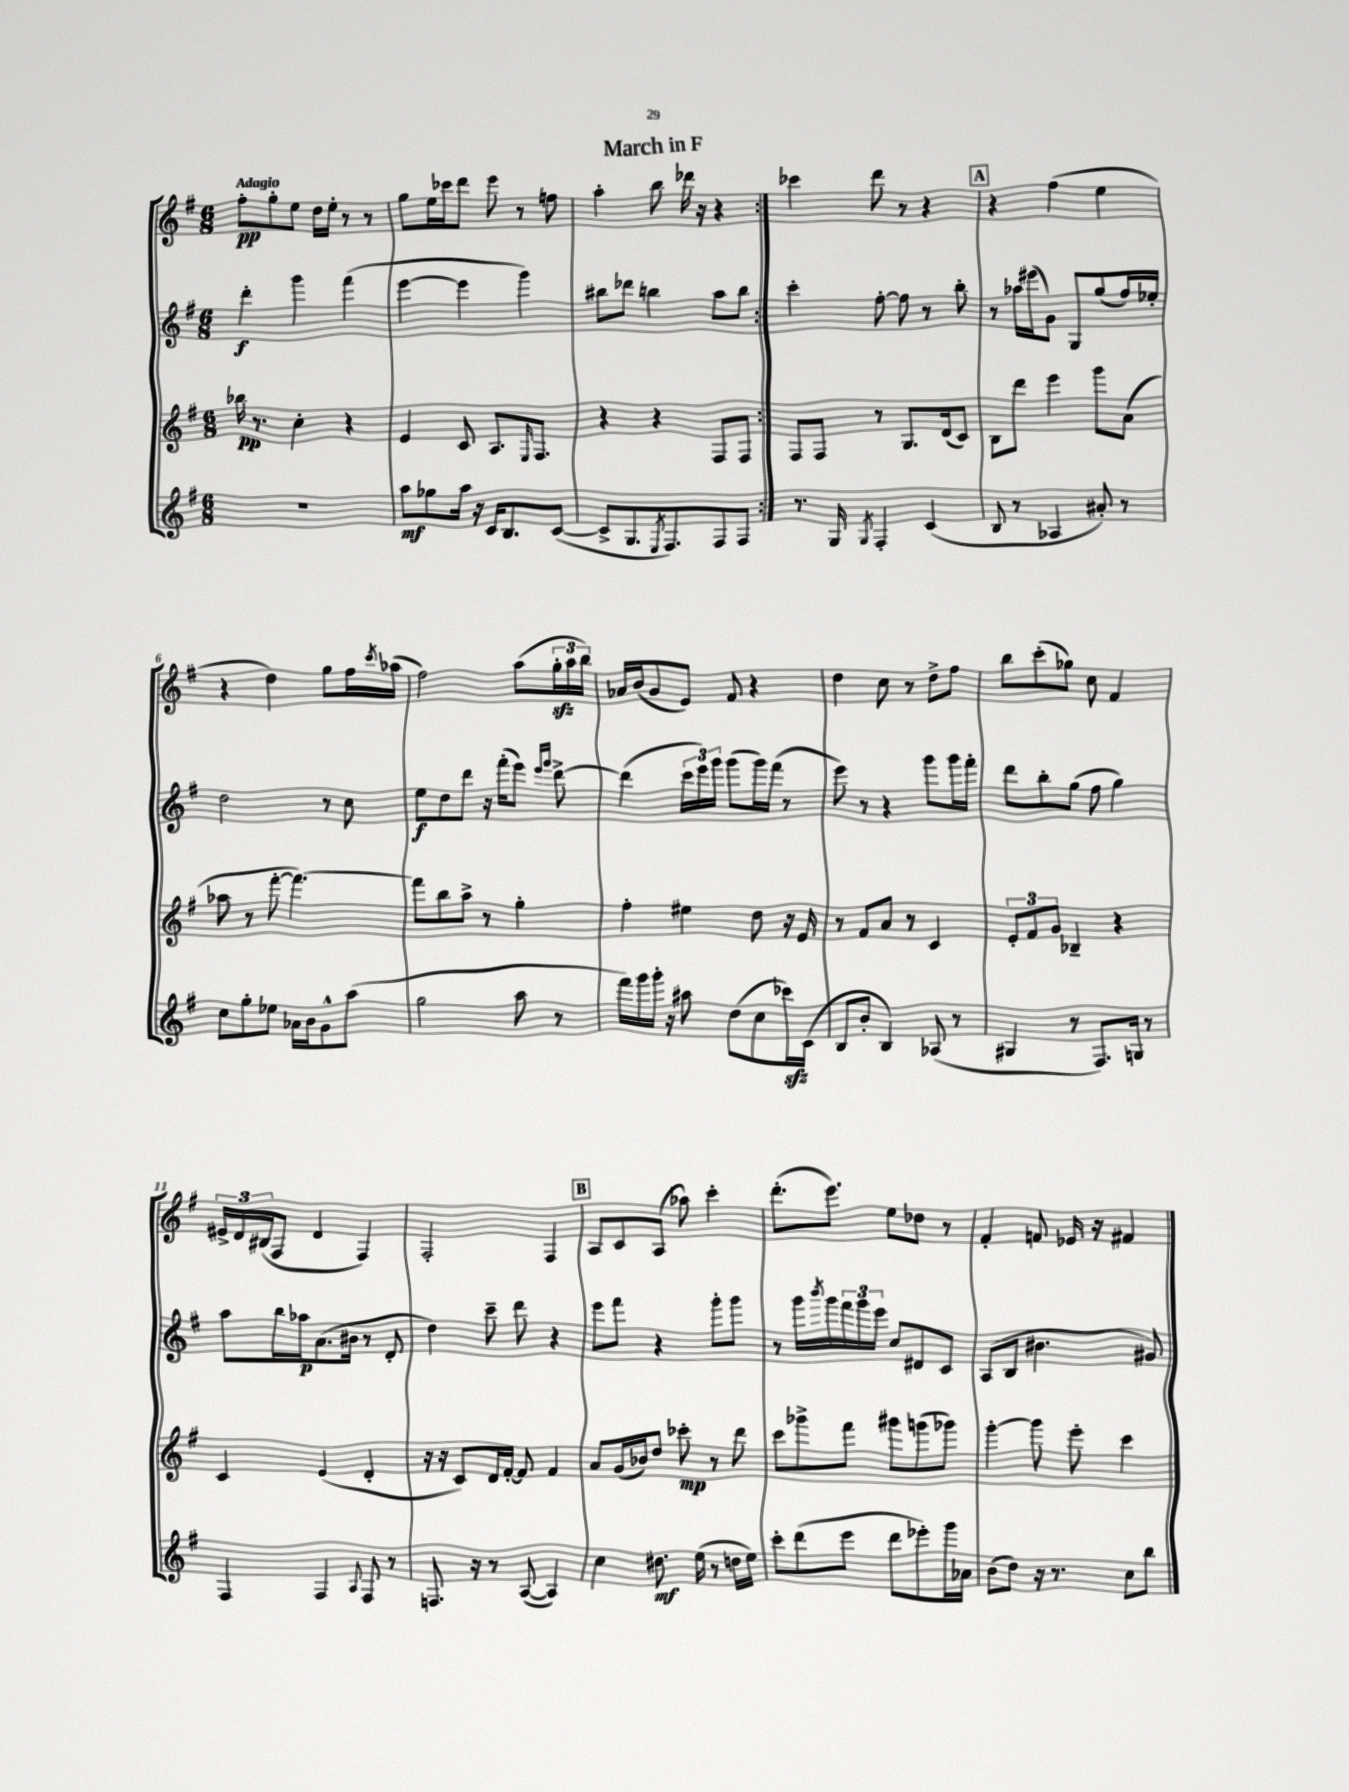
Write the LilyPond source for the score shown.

\header { title = "March in F" }
<<
\new StaffGroup <<
\new Staff = "s0" {
    \clef treble \key g \major \numericTimeSignature \time 6/8 \tempo "Adagio"
    \repeat volta 2 { fis''8-.\pp g''8-. e''8 d''16 e''16-. r8 r8 |
    g''8 e''16 ces'''16 d'''8 e'''8 r8 f''8 |
    a''4-. b''8 des'''16 r16 r4 | }
    ces'''4 d'''8 r8 r4 |
    \mark \markup { \box "A" } r4 fis''4( e''4 |
    r4 d''4) g''8 fis''16 \acciaccatura { c'''8 } aes''16( |
    fis''2) a''8( \tuplet 3/2 { g''16-.\sfz a''16 b''16) } |
    aes'16 b'16( g'8 e'8) fis'8 r4 |
    d''4 c''8 r8 d''8-> fis''8 |
    b''8 c'''8-.( ges''8) c''8 fis'4 |
    \tuplet 3/2 { eis'16-> d'16 bis16( } fis8 d'4 fis4) |
    fis2-. fis4 |
    \mark \markup { \box "B" } a8 c'8 a8( aes''8) c'''4-. |
    d'''8.-.( e'''8.) e''8 des''8 r8 |
    fis'4-. f'8 ees'16 r16 fis'4 \bar "|." |
}
\new Staff = "s1" {
    \clef treble \key g \major \numericTimeSignature \time 6/8
    \repeat volta 2 { d'''4-.\f g'''4 fis'''4( |
    e'''4~ e'''4 g'''4) |
    bis''8 des'''8 b''4 a''8 b''8 | }
    c'''4-. fis''8~-. fis''8 r8 b''8-. |
    \mark \markup { \box "A" } r8 aes''16 eis'''16( g'8) g8 g''8( fis''16) ees''16-. |
    d''2 r8 c''8 |
    e''8\f d''8 d'''8 r16 fis'''16-.( e'''8) \grace { e'''16 g'''16 } d'''8~-> |
    d'''4( \tuplet 3/2 { c'''16 e'''16) g'''16 } g'''8( g'''16) fis'''16( r8 |
    e'''8) r8 r4 g'''8 g'''16 fis'''16-. |
    d'''8 b''8-. g''8( fis''8 g''4) |
    a''8 b''16 aes''16\p a'8.( bis'16 r8 d'8-. |
    d''4) c'''8-- d'''8 r4 |
    \mark \markup { \box "B" } e'''8 fis'''8 r4 g'''8-. g'''8 |
    r8 g'''16 \acciaccatura { b'''8 } g'''16 \tuplet 3/2 { fis'''16 g'''16 e'''16 } c''8 dis'8 c'8 |
    a8( b8 bis'4. gis'8) \bar "|." |
}
\new Staff = "s2" {
    \clef treble \key g \major \numericTimeSignature \time 6/8
    \repeat volta 2 { bes''16\pp r8. c''4-. r4 |
    e'4 c'8 a8. \grace { e16 } fis8. |
    r4 r4 fis8 fis8 | }
    fis8 fis8 r8 g8. d'16( c'8) |
    \mark \markup { \box "A" } b8 d'''8 e'''4 g'''8 a'8( |
    aes''8 r8 fis'''8~-. fis'''4.~) |
    fis'''8 b''8 a''8-> r8 g''4-. |
    fis''4-. eis''4 d''8 r16 e'16 |
    r8 fis'8 a'8 r8 c'4 |
    \tuplet 3/2 { e'8-. fis'8 g'8 } bes4-- r4 |
    c'4 e'4( d'4-. |
    r16 r16 c'8) d'16 fis'16~-. fis'8 fis'4 |
    \mark \markup { \box "B" } a'8 g'16( bes'16) d''8 ces'''8-.\mp r8 d'''8 |
    c'''8 ges'''8-> fis'''8 gis'''8 g'''8( ges'''8) |
    g'''4~-. g'''8 e'''8-. c'''4 \bar "|." |
}
\new Staff = "s3" {
    \clef treble \key g \major \numericTimeSignature \time 6/8
    \repeat volta 2 { R2. |
    a''8\mf ges''8 a''16 r16 c'16 b8. c'8~( |
    c'8-> g8. \acciaccatura { e8 } fis8.) fis8 fis8 | }
    r8. g16 \acciaccatura { g8 } fis4-. c'4( |
    \mark \markup { \box "A" } b8 r8 aes4 ais'8-.) r8 |
    c''8 g''8-. ees''8 aes'16 b'16 g'8-^ a''8( |
    g''2 a''8 r8 |
    fis'''16) g'''16 g'''16-. r16 ais''8 d''8( c''8 ces'''16\sfz) c'16( |
    b8 b'8-. b4) aes8( r8 |
    gis4 r8 fis8.) g16 r8 |
    fis4 fis4 \appoggiatura { a8 } fis8 r8 |
    f8. r16 r8 a8~( a4) |
    \mark \markup { \box "B" } c''4 dis''8.\mf e''16( r8 d''16 e''16) |
    c'''8-. d'''8( e'''8 d'''8 ees'''8-.) g'''16 aes'16 |
    b'8( d''8) r16 r8. c''8 b''8 \bar "|." |
}
>>
>>
